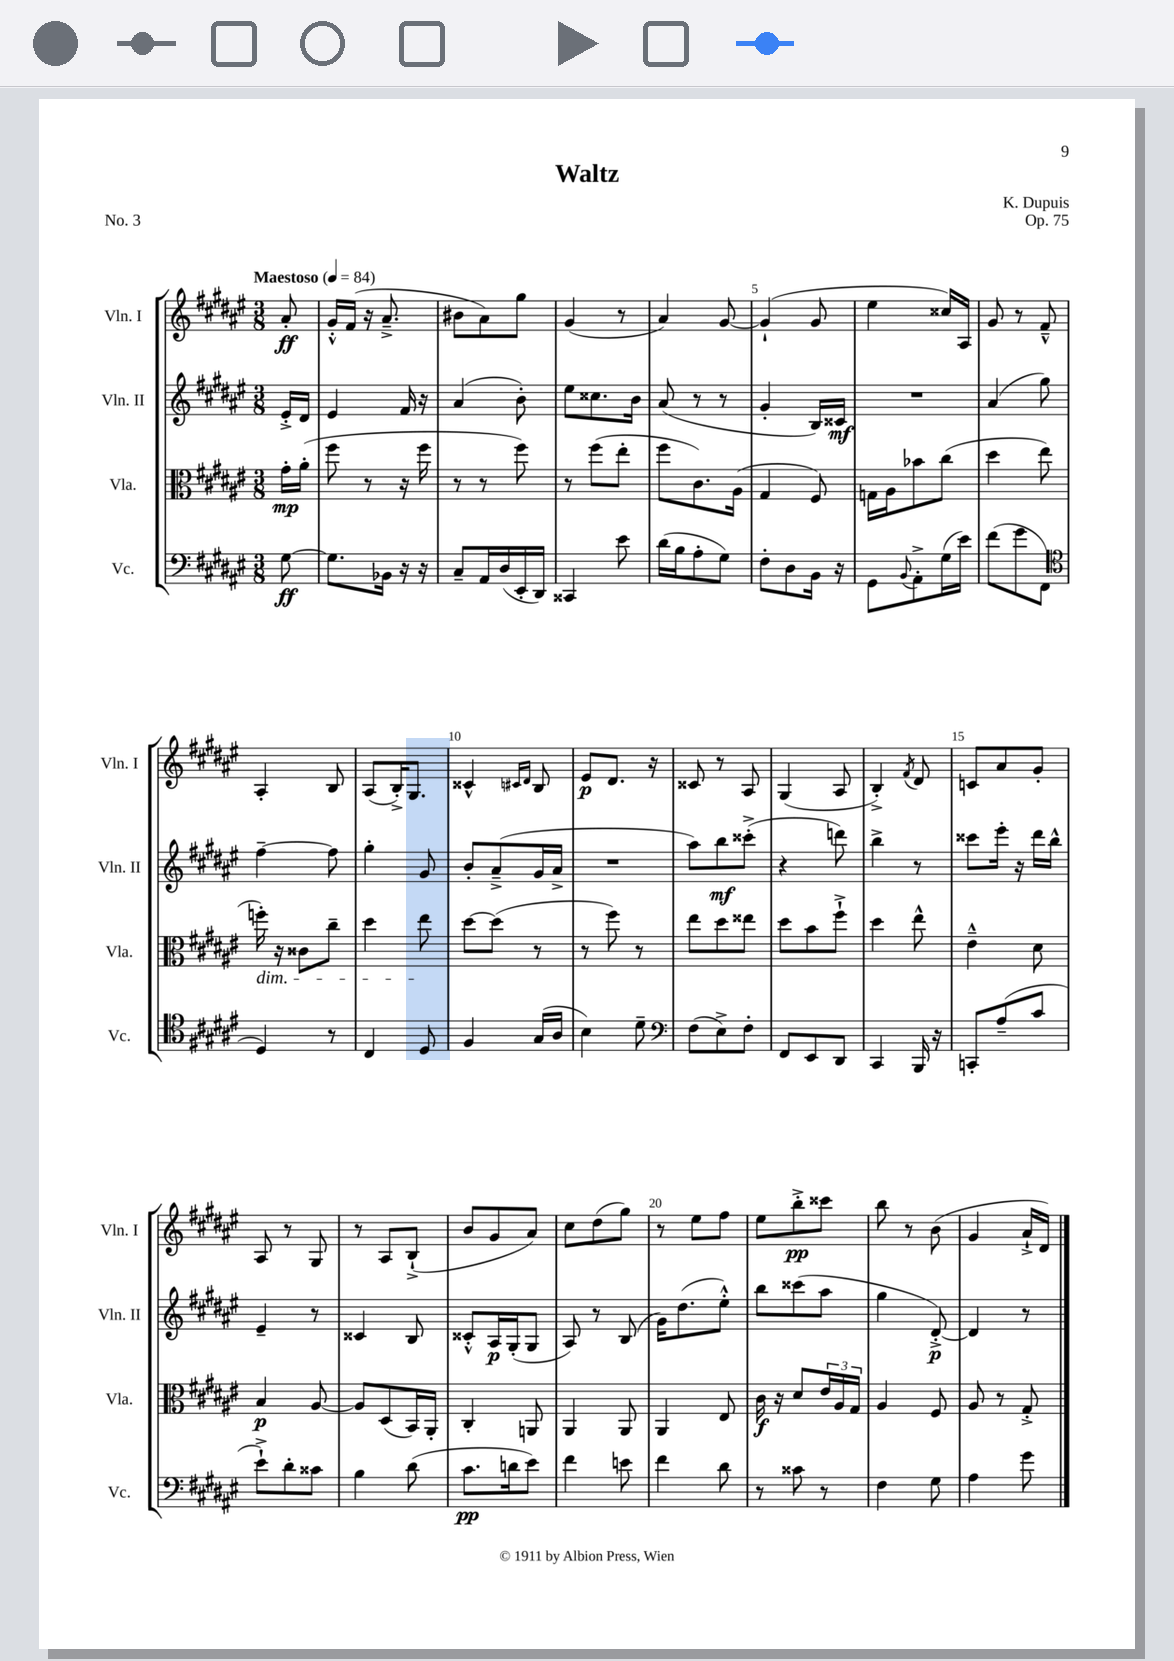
\header { title = "Waltz" composer = "K. Dupuis" opus = "Op. 75" piece = "No. 3" }
<<
\new StaffGroup <<
\new Staff = "s0" \with { instrumentName = "Vln. I" shortInstrumentName = "Vln. I" } {
    \clef treble \key fis \major \numericTimeSignature \time 3/8 \partial 8 \tempo "Maestoso" 4 = 84
    ais'8-.\ff |
    gis'16-.-^ fis'16( r16 ais'8.---> |
    bis'8 ais'8) gis''8 |
    gis'4( r8 |
    ais'4) gis'8~ |
    gis'4-!( gis'8 |
    eis''4 cisis''16) ais16 |
    gis'8 r8 fis'8---^ |
    ais4-. b8 |
    ais8( b16-.->) gis8. |
    cisis'4-^ \grace { cis'16 dis'16 } b8 |
    eis'8\p dis'8. r16 |
    cisis'8 r8 ais8 |
    gis4( ais8 |
    b4-.->) \acciaccatura { fis'8 } dis'8 |
    c'8 ais'8 gis'8-. |
    ais8 r8 gis8 |
    r8 ais8 b8-!->( |
    b'8 gis'8 ais'8) |
    cis''8 dis''8( gis''8) |
    r8 eis''8 fis''8 |
    eis''8 b''8-.->\pp cisis'''8 |
    b''8 r8 b'8( |
    gis'4 ais'16-!-> dis'16) \bar "|." |
}
\new Staff = "s1" \with { instrumentName = "Vln. II" shortInstrumentName = "Vln. II" } {
    \clef treble \key fis \major \numericTimeSignature \time 3/8 \partial 8
    eis'16-.-> dis'16 |
    eis'4 fis'16 r16 |
    ais'4( b'8-.) |
    eis''8 cisis''8. b'16 |
    ais'8( r8 r8 |
    gis'4-. b16) cisis'16\mf |
    R4. |
    ais'4( gis''8) |
    fis''4~-- fis''8 |
    gis''4-. gis'8 |
    b'8-. ais'8--->( gis'16 ais'16-> |
    R4. |
    ais''8) b''8\mf cisis'''8-.->( |
    r4 d'''8) |
    b''4-> r8 |
    cisis'''8 eis'''16-. r16 dis'''16 b''16-^ |
    eis'4-- r8 |
    cisis'4 b8 |
    cisis'8-.-^ ais16\p gis16-.( gis8 |
    ais8) r8 b8( |
    gis'16) dis''8.( eis''8-.-^) |
    b''8 cisis'''8( ais''8 |
    gis''4 dis'8~-.->\p) |
    dis'4 r8 \bar "|." |
}
\new Staff = "s2" \with { instrumentName = "Vla." shortInstrumentName = "Vla." } {
    \clef alto \key fis \major \numericTimeSignature \time 3/8 \partial 8
    gis'16-.\mp ais'16-.( |
    fis''8 r8 r16 fis''16 |
    r8 r8 fis''8) |
    r8 fis''8( eis''8-. |
    fis''8 cis'8.) ais16( |
    gis4 fis8) |
    g16 ais16 bes'8 cis''8( |
    dis''4 eis''8 |
    f''16-.\dim) r16 cisis'8 cis''8-- |
    dis''4 eis''8\! |
    dis''8~ dis''8( r8 |
    r8 fis''8) r8 |
    eis''8 dis''8 eisis''8 |
    dis''8 b'8 fis''8-!-> |
    dis''4 eis''8-^ |
    eis'4---^ dis'8 |
    b4\p ais8~ |
    ais8 dis8( b,16) ais,16-. |
    cis4-. a,8 |
    ais,4 ais,8 |
    ais,4 eis8 |
    cis'16\f r16 dis'8 \tuplet 3/2 { eis'16 ais16 gis16 } |
    ais4 fis8 |
    ais8 r8 gis8-.-> \bar "|." |
}
\new Staff = "s3" \with { instrumentName = "Vc." shortInstrumentName = "Vc." } {
    \clef bass \key fis \major \numericTimeSignature \time 3/8 \partial 8
    gis8~\ff |
    gis8. bes,16 r16 r16 |
    cis8-- ais,16 dis16( eis,16-. dis,16) |
    cisis,4 eis'8 |
    dis'16( b16 ais8-. gis8) |
    fis8-. dis8 b,16 r16 |
    gis,8 \appoggiatura { b,8 } ais,8-.-> gis16( eis'16) |
    fis'8( gis'8 fis,8 |
    \clef tenor dis4) r8 |
    cis4 dis8 |
    fis4 gis16( ais16 |
    b4) dis'8-- |
    \clef bass fis8( eis8->) fis8-. |
    fis,8 eis,8 dis,8 |
    cis,4 b,,16 r16 |
    c,8-. ais8--( cis'8 |
    eis'8-!->) dis'8-. cisis'8 |
    b4 dis'8( |
    cis'8.\pp d'16 eis'8) |
    fis'4 e'8 |
    fis'4 dis'8 |
    r8 cisis'8 r8 |
    fis4 gis8 |
    ais4 gis'8 \bar "|." |
}
>>
>>
\layout { \context { \Score \override BarNumber.break-visibility = ##(#f #t #t) barNumberVisibility = #(every-nth-bar-number-visible 5) } }
